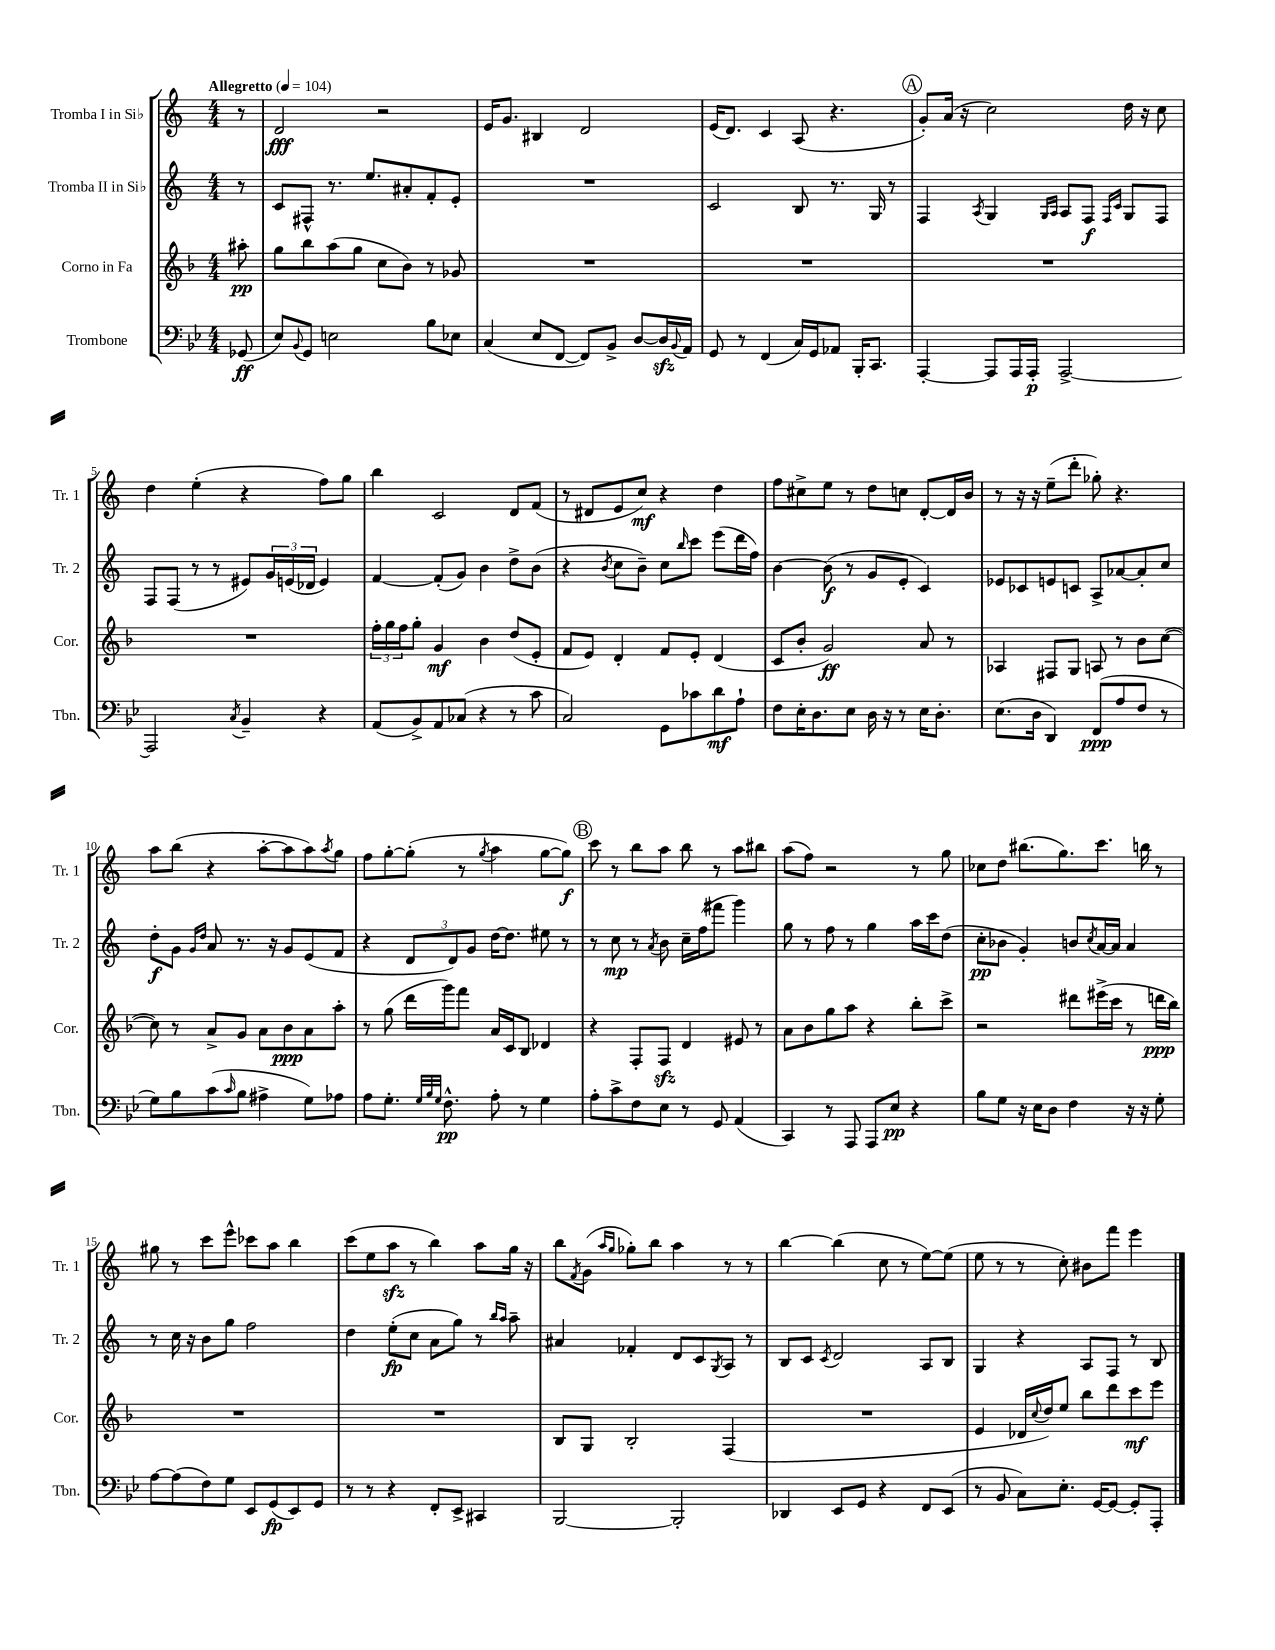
<<
\new StaffGroup <<
\new Staff = "s0" \with { instrumentName = "Tromba I in Sib" shortInstrumentName = "Tr. 1" } {
    \clef treble \key c \major \numericTimeSignature \time 4/4 \partial 8 \tempo "Allegretto" 4 = 104
    r8 |
    d'2\fff r2 |
    e'16 g'8. bis4 d'2 |
    e'16( d'8.) c'4 a8( r4. |
    \mark \markup { \circle "A" } g'8-.) a'16( r16 c''2) d''16 r16 c''8 |
    d''4 e''4-.( r4 f''8) g''8 |
    b''4 c'2 d'8 f'8( |
    r8 dis'8 e'8 c''8\mf) r4 d''4 |
    f''8 cis''8-> e''8 r8 d''8 c''8 d'8~-. d'16 b'16 |
    r8 r16 r16 e''8--( d'''8-. ges''8-.) r4. |
    a''8 b''8( r4 a''8~-. a''8 a''8) \acciaccatura { a''8 } g''8 |
    f''8 g''8~-. g''8-.( r8 \acciaccatura { g''8 } a''4 g''8~ g''8\f) |
    \mark \markup { \circle "B" } c'''8 r8 b''8 a''8 b''8 r8 a''8 bis''8 |
    a''8( f''8) r2 r8 g''8 |
    ces''8 d''8 bis''8.( g''8.) c'''8. b''16 r8 |
    gis''8 r8 c'''8 e'''8-^ ces'''8 a''8 b''4 |
    c'''8( e''8 a''8\sfz r8 b''4) a''8 g''16 r16 |
    b''8 \acciaccatura { f'8 } g'8( \grace { a''16 g''16 } ges''8-.) b''8 a''4 r8 r8 |
    b''4~ b''4( c''8 r8 e''8~) e''8( |
    e''8 r8 r8 c''8-.) bis'8 f'''8 e'''4 \bar "|." |
}
\new Staff = "s1" \with { instrumentName = "Tromba II in Sib" shortInstrumentName = "Tr. 2" } {
    \clef treble \key c \major \numericTimeSignature \time 4/4 \partial 8
    r8 |
    c'8 fis8-^ r8. e''8. ais'8-. f'8-. e'8-. |
    R1 |
    c'2 b8 r8. g16 r8 |
    \mark \markup { \circle "A" } f4 \acciaccatura { a8 } g4 \grace { g16 a16 } a8 f8\f \grace { f16 c'16 } g8 f8 |
    f8 f8( r8 r8 eis'8) \tuplet 3/2 { g'16 e'16( des'16 } e'4) |
    f'4~ f'8-.( g'8) b'4 d''8-> b'8( |
    r4 \acciaccatura { b'8 } c''8 b'8--) c''8 \grace { b''16 } c'''8 e'''8( d'''16 f''16) |
    b'4~ b'8\f( r8 g'8 e'8-. c'4) |
    ees'8 ces'8 e'8 c'8 a8-> aes'8~ aes'8-. c''8 |
    d''8-.\f g'8 \grace { g'16 d''16 } a'8 r8. r16 g'8 e'8( f'8 |
    r4 \tuplet 3/2 { d'8 d'8) g'8 } d''16~ d''8. eis''8 r8 |
    \mark \markup { \circle "B" } r8 c''8\mp r8 \acciaccatura { a'8 } b'8 c''16-- f''16( fis'''8 g'''4) |
    g''8 r8 f''8 r8 g''4 a''16 c'''16 d''8( |
    c''8-.\pp bes'8 g'4-.) b'8 \acciaccatura { c''8 } a'16~ a'16 a'4 |
    r8 c''16 r16 b'8 g''8 f''2 |
    d''4 e''8-.\fp( c''8 a'8 g''8) r8 \grace { b''16 a''16 } a''8-- |
    ais'4 fes'4-. d'8 c'8 \acciaccatura { g8 } a8 r8 |
    b8 c'8 \acciaccatura { c'8 } d'2 a8 b8 |
    g4 r4 a8 f8 r8 b8 \bar "|." |
}
\new Staff = "s2" \with { instrumentName = "Corno in Fa" shortInstrumentName = "Cor." } {
    \clef treble \key f \major \numericTimeSignature \time 4/4 \partial 8
    ais''8-.\pp |
    g''8 bes''8 a''8( g''8 c''8 bes'8) r8 ges'8 |
    R1 |
    R1 |
    \mark \markup { \circle "A" } R1 |
    R1 |
    \tuplet 3/2 { f''16-. g''16 f''16 } g''8-. g'4\mf bes'4 d''8( e'8-. |
    f'8 e'8) d'4-. f'8 e'8-. d'4( |
    c'8 bes'8-. g'2\ff) a'8 r8 |
    aes4 fis8 g8 a8 r8 bes'8 c''8~( |
    c''8) r8 a'8-> g'8 a'8 bes'8\ppp a'8 a''8-. |
    r8 g''8( d'''16 g'''16) f'''8 a'16 c'16 bes8 des'4 |
    \mark \markup { \circle "B" } r4 f8-. f8\sfz d'4 eis'8 r8 |
    a'8 bes'8 g''8 a''8 r4 bes''8-. c'''8-> |
    r2 dis'''8 eis'''16->( c'''16 r8 d'''16\ppp bes''16) |
    R1 |
    R1 |
    bes8 g8 bes2-. f4( |
    R1 |
    e'4 des'16 \appoggiatura { c''8 } d''16) e''8 bes''8 d'''8 c'''8\mf e'''8 \bar "|." |
}
\new Staff = "s3" \with { instrumentName = "Trombone" shortInstrumentName = "Tbn." } {
    \clef bass \key bes \major \numericTimeSignature \time 4/4 \partial 8
    ges,8\ff( |
    ees8) \appoggiatura { bes,8 } g,8 e2 bes8 ees8 |
    c4( ees8 f,8~ f,8) bes,8-> d8~ d16\sfz \appoggiatura { bes,8 } a,16 |
    g,8 r8 f,4( c16) g,16 aes,8 bes,,16-. c,8. |
    \mark \markup { \circle "A" } a,,4~-. a,,8 a,,16 a,,16-.\p a,,2~-> |
    a,,2 \acciaccatura { c8 } bes,4-- r4 |
    a,8( bes,8->) a,8 ces8( r4 r8 c'8 |
    c2) g,8 ces'8 d'8\mf a8-! |
    f8 ees16-. d8. ees8 d16 r16 r8 ees16 d8.-. |
    ees8.( d16 d,4) f,8\ppp( a8 f8 r8 |
    g8) bes8 c'8( \grace { c'16 } bes8 ais4-> g8) aes8 |
    a8 g8.-. \grace { g32 bes32 g32 } f8.-^\pp a8-. r8 g4 |
    \mark \markup { \circle "B" } a8-. c'8-> f8 ees8 r8 g,8 a,4( |
    c,4) r8 a,,8 a,,8 ees8\pp r4 |
    bes8 g8 r16 ees16 d8 f4 r16 r16 g8-. |
    a8~ a8( f8) g8 ees,8 g,8\fp( ees,8) g,8 |
    r8 r8 r4 f,8-. ees,8-> cis,4 |
    bes,,2~ bes,,2-. |
    des,4 ees,8 g,8 r4 f,8 ees,8( |
    r8 bes,8 c8) ees8.-. g,16~ g,8~ g,8-. a,,8-. \bar "|." |
}
>>
>>
